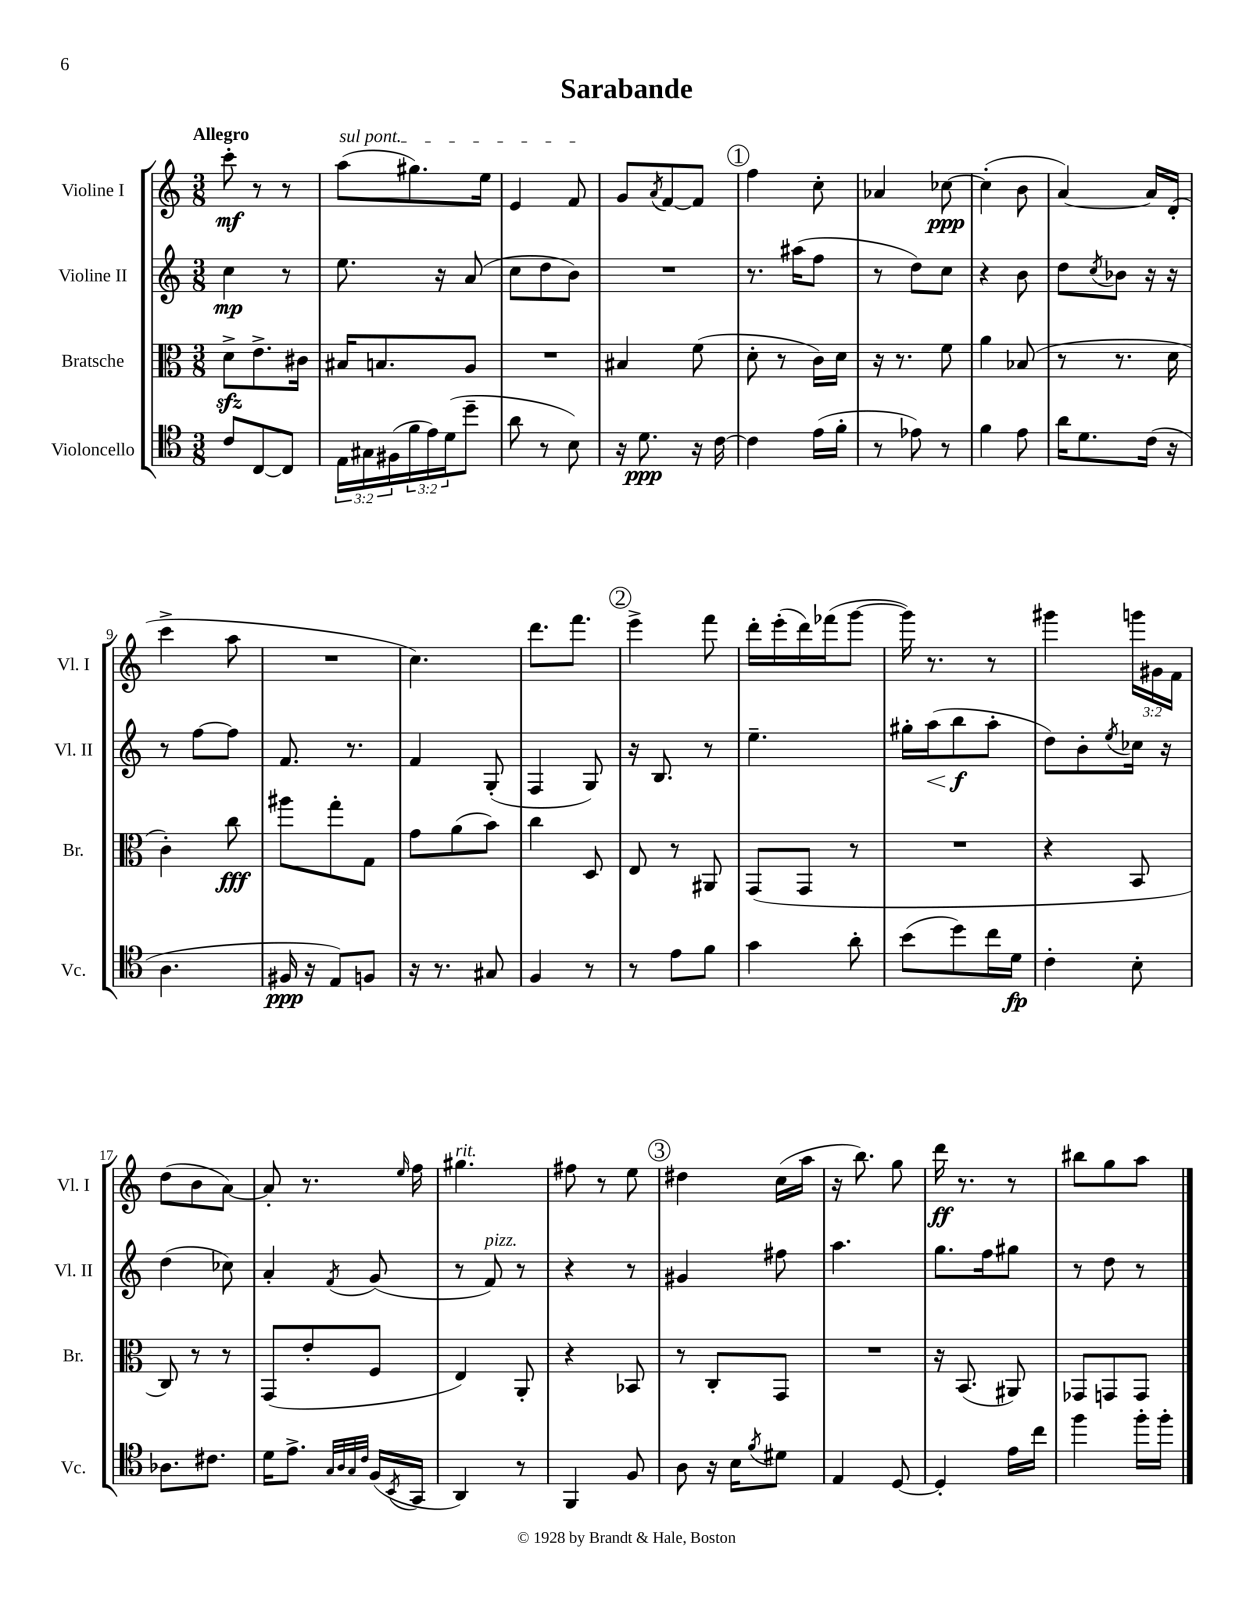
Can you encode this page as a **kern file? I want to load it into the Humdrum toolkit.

**kern	**kern	**kern	**kern
*staff4	*staff3	*staff2	*staff1
*clefC4	*clefC3	*clefG2	*clefG2
*k[]	*k[]	*k[]	*k[]
*M3/8	*M3/8	*M3/8	*M3/8
8c	8d^	4cc	8ccc'
[8C	8.e^	.	8r
8C]	.	8r	8r
.	16c#	.	.
=	=	=	=
24E	16B#	8.ee	(8aa
24G#	.	.	.
.	8.B	.	.
(24F#	.	.	.
24f	.	.	8.gg#)
24e)	.	.	.
.	.	16r	.
(24d	.	.	.
8dd~	8A	(8a	.
.	.	.	16ee
=	=	=	=
8a	4.r	8cc	4e
8r	.	8dd	.
8B)	.	8b)	8f
=	=	=	=
16r	4B#	4.r	8g
8.d	.	.	.
.	.	.	8qa
.	.	.	[8f
16r	(8f	.	8f]
[16c	.	.	.
=	=	=	=
4c]	8d'	8.r	4ff
.	8r	.	.
.	.	(16aa#	.
(16e	16c)	8ff	8cc'
16f'	16d	.	.
=	=	=	=
8r	16r	8r	4a-
.	8.r	.	.
8e-)	.	8dd)	.
8r	8f	8cc	[8cc-
=	=	=	=
4f	4a	4r	(4cc-']
8e	(8B-	8b	8b
=	=	=	=
16a	8r	8dd	[4a)
8.d	.	.	.
.	.	8qcc	.
.	8.r	8b-	.
(16c	.	16r	16a]
16r	16d	16r	(16d'
=	=	=	=
4.A	4c')	8r	4ccc^
.	.	[8ff	.
.	8cc	8ff]	8aa
=	=	=	=
16F#	8aa#	8.f	4.r
16r	.	.	.
8E)	8gg'	.	.
.	.	8.r	.
8F	8G	.	.
=	=	=	=
16r	8g	4f	4.cc)
8.r	.	.	.
.	(8a	.	.
8G#	8b)	(8G'	.
=	=	=	=
4F	4cc	4F	8.ddd
.	.	.	8.fff
8r	8D	8G)	.
=	=	=	=
8r	8E	16r	4eee^
.	.	8.B	.
8e	8r	.	.
8f	8AA#	8r	8fff
=	=	=	=
4g	(8GG	4.ee~	16ddd'
.	.	.	(16eee'
.	8GG	.	16ddd)
.	.	.	(16fff-
8a'	8r	.	[8ggg
=	=	=	=
(8b	4.r	16gg#'	16ggg])
.	.	(16aa	8.r
8dd)	.	8bb	.
16cc	.	8aa'	8r
16d	.	.	.
=	=	=	=
4c'	4r	8dd)	4ggg#
.	.	8b'	.
.	.	8qee	.
8B'	8BB	16cc-	24ggg
.	.	.	24g#
.	.	16r	.
.	.	.	24f
=	=	=	=
8.A-	8C)	(4dd	(8dd
.	8r	.	8b
8.c#	.	.	.
.	8r	8cc-)	[8a)
=	=	=	=
16d	(8GG	4a'	8a']
8.e^	.	.	.
.	8e'	.	8.r
32qqG	.	.	.
32qqA	.	.	.
32qqG	.	.	.
32qqc	.	8qf	.
(16F	8F	(8g	.
8qBB	.	.	16qqee
16GG	.	.	16ff
=	=	=	=
4AA)	4E)	8r	4.gg#
.	.	8f)	.
8r	8AA'	8r	.
=	=	=	=
4FF	4r	4r	8ff#
.	.	.	8r
8F	8BB-	8r	8ee
=	=	=	=
8A	8r	4g#	4dd#
16r	8C'	.	.
16B	.	.	.
8qf	.	.	.
8d#	8GG	8ff#	(16cc
.	.	.	16aa
=	=	=	=
4E	4.r	4.aa	16r
.	.	.	8.bb)
[8D	.	.	8gg
=	=	=	=
4D']	16r	8.gg	16ddd
.	(8.BB	.	8.r
.	.	16ff	.
16e	8AA#)	8gg#	8r
16cc	.	.	.
=	=	=	=
4ff	8GG-	8r	8bb#
.	8GG	8dd	8gg
16ff'	8GG	8r	8aa
16ff'	.	.	.
==	==	==	==
*-	*-	*-	*-
